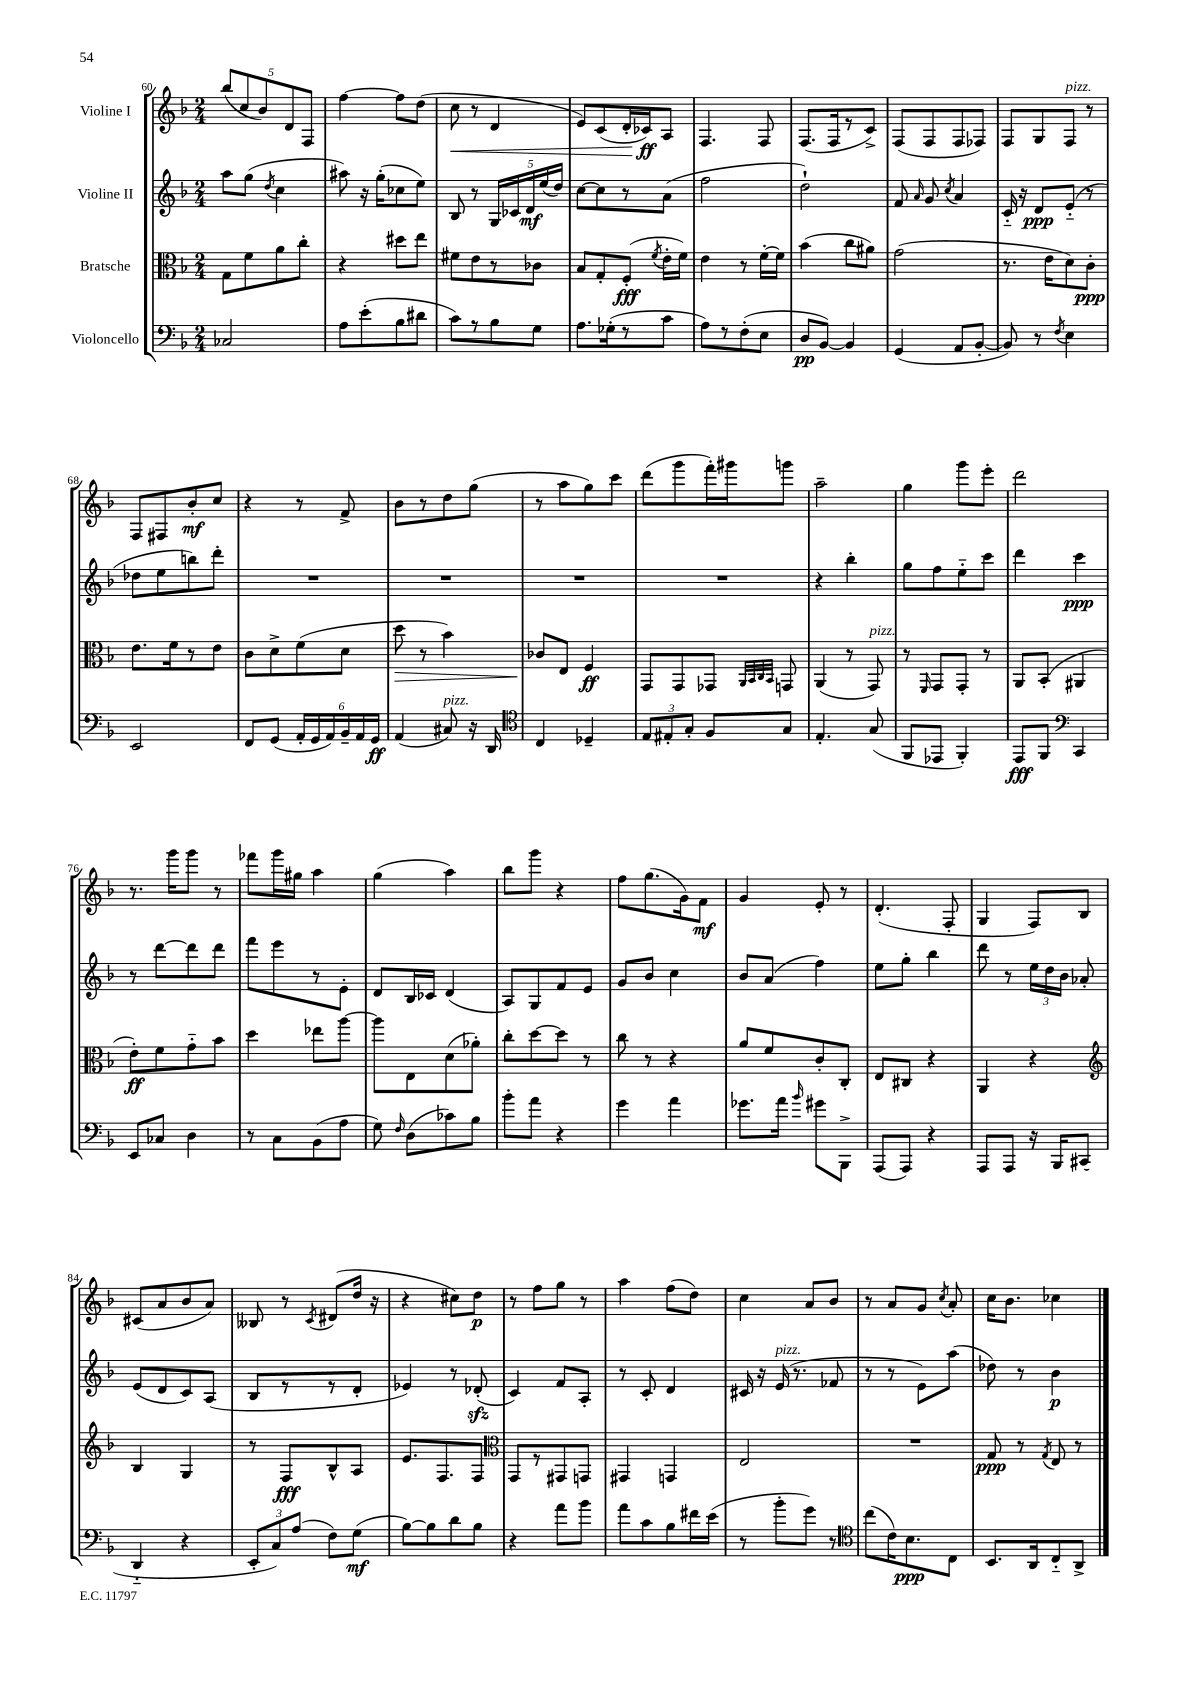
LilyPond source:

<<
\new StaffGroup <<
\new Staff = "s0" \with { instrumentName = "Violine I" } {
    \clef treble \key f \major \numericTimeSignature \time 2/4
    \autoBeamOff \tuplet 5/4 { bes''8[( c''8 bes'8) d'8 f8] } |
    f''4~ f''8[ d''8]( |
    c''8\< r8 d'4 |
    e'8[) c'8( d'16-. ces'16\ff\!) a8] |
    f4. f8 |
    f8.[( f16 r8 c'8]->) |
    f8[( f8 f8 fes8]) |
    f8[ g8 f8]^\markup { \italic "pizz." } r8 |
    f8[ fis8 bes'8-.\mf c''8] |
    r4 r8 f'8-> |
    bes'8[ r8 d''8 g''8]( |
    r8 a''8[ g''8) c'''8] |
    d'''8[( g'''8 f'''16-.) gis'''16 g'''8] |
    a''2-- |
    g''4 g'''8[ e'''8]-. |
    d'''2 |
    r8. g'''16[ g'''8] r8 |
    fes'''8[ g'''16 gis''16] a''4 |
    g''4( a''4) |
    bes''8[ g'''8] r4 |
    f''8[ g''8.( g'16) f'8]\mf |
    g'4 e'8-. r8 |
    d'4.-.( f8-. |
    g4 f8[) bes8] |
    cis'8[( a'8 bes'8 a'8]) |
    beses8 r8 \acciaccatura { c'8 } dis'8[( d''16] r16 |
    r4 cis''8[) d''8]\p |
    r8 f''8[ g''8] r8 |
    a''4 f''8[( d''8]) |
    c''4 a'8[ bes'8] |
    r8 a'8[ g'8] \acciaccatura { c''8 } a'8-. |
    c''16[ bes'8.] ces''4 \bar "|." |
}
\new Staff = "s1" \with { instrumentName = "Violine II" } {
    \clef treble \key f \major \numericTimeSignature \time 2/4
    \autoBeamOff a''8[ g''8]( \acciaccatura { d''8 } c''4 |
    ais''8) r16 g''16[-.( ces''8 e''8]) |
    bes8 r8 \tuplet 5/4 { g16[ ces'16 d'16\mf e''16( d''16]) } |
    c''8[~ c''8 r8 a'8]( |
    f''2 |
    d''2-!) |
    f'8 \grace { a'16 } g'8 \acciaccatura { c''8 } a'4 |
    c'16-_ r16 d'8[\ppp e'8]-_( r8 |
    des''8[ e''8 b''8) d'''8]-. |
    R2 |
    R2 |
    R2 |
    R2 |
    r4 bes''4-. |
    g''8[ f''8 e''8-_ c'''8] |
    d'''4 c'''4\ppp |
    r8 d'''8[~ d'''8 d'''8] |
    f'''8[ e'''8 r8 e'8]-. |
    d'8[ bes16 ces'16] d'4( |
    a8[) g8 f'8 e'8] |
    g'8[ bes'8] c''4 |
    bes'8[ a'8]( f''4) |
    e''8[ g''8]-. bes''4 |
    d'''8 r8 \tuplet 3/2 { e''16[ d''16 bes'16] } aes'8-. |
    e'8[( d'8 c'8) a8]( |
    bes8[ r8 r8 d'8]-. |
    ees'4) r8 des'8-.\sfz( |
    c'4) f'8[ a8]-. |
    r8 c'8-. d'4 |
    cis'16 r16 e'16^\markup { \italic "pizz." }( r8. fes'8 |
    r8 r8 e'8[) a''8]( |
    des''8) r8 bes'4\p \bar "|." |
}
\new Staff = "s2" \with { instrumentName = "Bratsche" } {
    \clef alto \key f \major \numericTimeSignature \time 2/4
    \autoBeamOff g8[ f'8 a'8 c''8]-. |
    r4 dis''8[ e''8] |
    fis'8[ e'8 r8 ces'8] |
    bes8[ g8-. f8]-.\fff( \acciaccatura { f'8 } e'16[-. f'16]) |
    e'4 r8 f'16[~-. f'16] |
    bes'4( c''8[ ais'8]) |
    g'2( |
    r8. e'16[ d'8) c'8]-.\ppp |
    e'8.[ f'16 r8 e'8] |
    c'8[ d'8-> f'8( d'8] |
    d''8\> r8 bes'4) |
    ces'8[\! e8] f4\ff |
    g,8[ g,8 ges,8] \grace { a,32[ bes,32 c32 bes,32] } g,8 |
    a,4( r8 g,8^\markup { \italic "pizz." }) |
    r8 \grace { f,16 } g,8[ g,8]-. r8 |
    a,8[ bes,8]-.( ais,4 |
    e'8[-.\ff) f'8 g'8-_ bes'8] |
    d''4 ees''8[ a''8]~ |
    a''8[ e8 d'8( aes'8]-.) |
    c''8[-. d''8~ d''8] r8 |
    c''8 r8 r4 |
    a'8[ f'8 c'8-. c8]-. |
    e8[ cis8] r4 |
    a,4 r4 |
    \clef treble bes4 g4 |
    r8 f8[\fff bes8-^ a8] |
    e'8.[ f8. f8] |
    \clef alto g,8[ r8 gis,8 g,8] |
    gis,4 g,4 |
    e2 |
    R2 |
    g8\ppp r8 \acciaccatura { g8 } e8 r8 \bar "|." |
}
\new Staff = "s3" \with { instrumentName = "Violoncello" } {
    \clef bass \key f \major \numericTimeSignature \time 2/4
    \autoBeamOff ces2 |
    a8[ e'8-.( bes8 dis'8] |
    c'8[) r8 bes8 g8] |
    a8.[ ges16-.( r8 c'8] |
    a8[) r8 f8-.( e8] |
    d8[\pp bes,8]~) bes,4 |
    g,4( a,8[ bes,8]~-. |
    bes,8) r8 \acciaccatura { f8 } e4 |
    e,2 |
    f,8[ g,8]( \tuplet 6/4 { a,16[-. g,16 a,16) bes,16-- a,16 g,16]\ff } |
    a,4( cis8^\markup { \italic "pizz." }) r16 d,16 |
    \clef tenor c4 des4-- |
    \tuplet 3/2 { e8[ eis8-. g8]-. } f8[ g8] |
    e4.-. g8( |
    f,8[ ees,8] f,4-.) |
    e,8[\fff f,8] \clef bass c,4 |
    e,8[ ces8] d4 |
    r8 c8[ bes,8( a8] |
    g8) \grace { f16 } d8[( ces'8) bes8] |
    bes'8[-. a'8] r4 |
    g'4 a'4 |
    ges'8.[ a'16] \grace { bes'16 } gis'8[ bes,,8]-> |
    a,,8[( a,,8]) r4 |
    a,,8[ a,,8] r16 bes,,16[ cis,8]( |
    d,4-_ r4 |
    \tuplet 3/2 { e,8[-. c8) a8]( } f8[) g8]\mf( |
    bes8[~) bes8 d'8 bes8] |
    r4 a'8[ bes'8] |
    a'8[ c'8 bes8 fis'16 e'16]( |
    r8 bes'8[-. g'8]) r8 |
    \clef tenor c''8[( c'16) bes8.\ppp c8] |
    bes,8.[ a,16 c8-_ a,8]-> \bar "|." |
}
>>
>>
\layout { \context { \Score currentBarNumber = #60 } }
